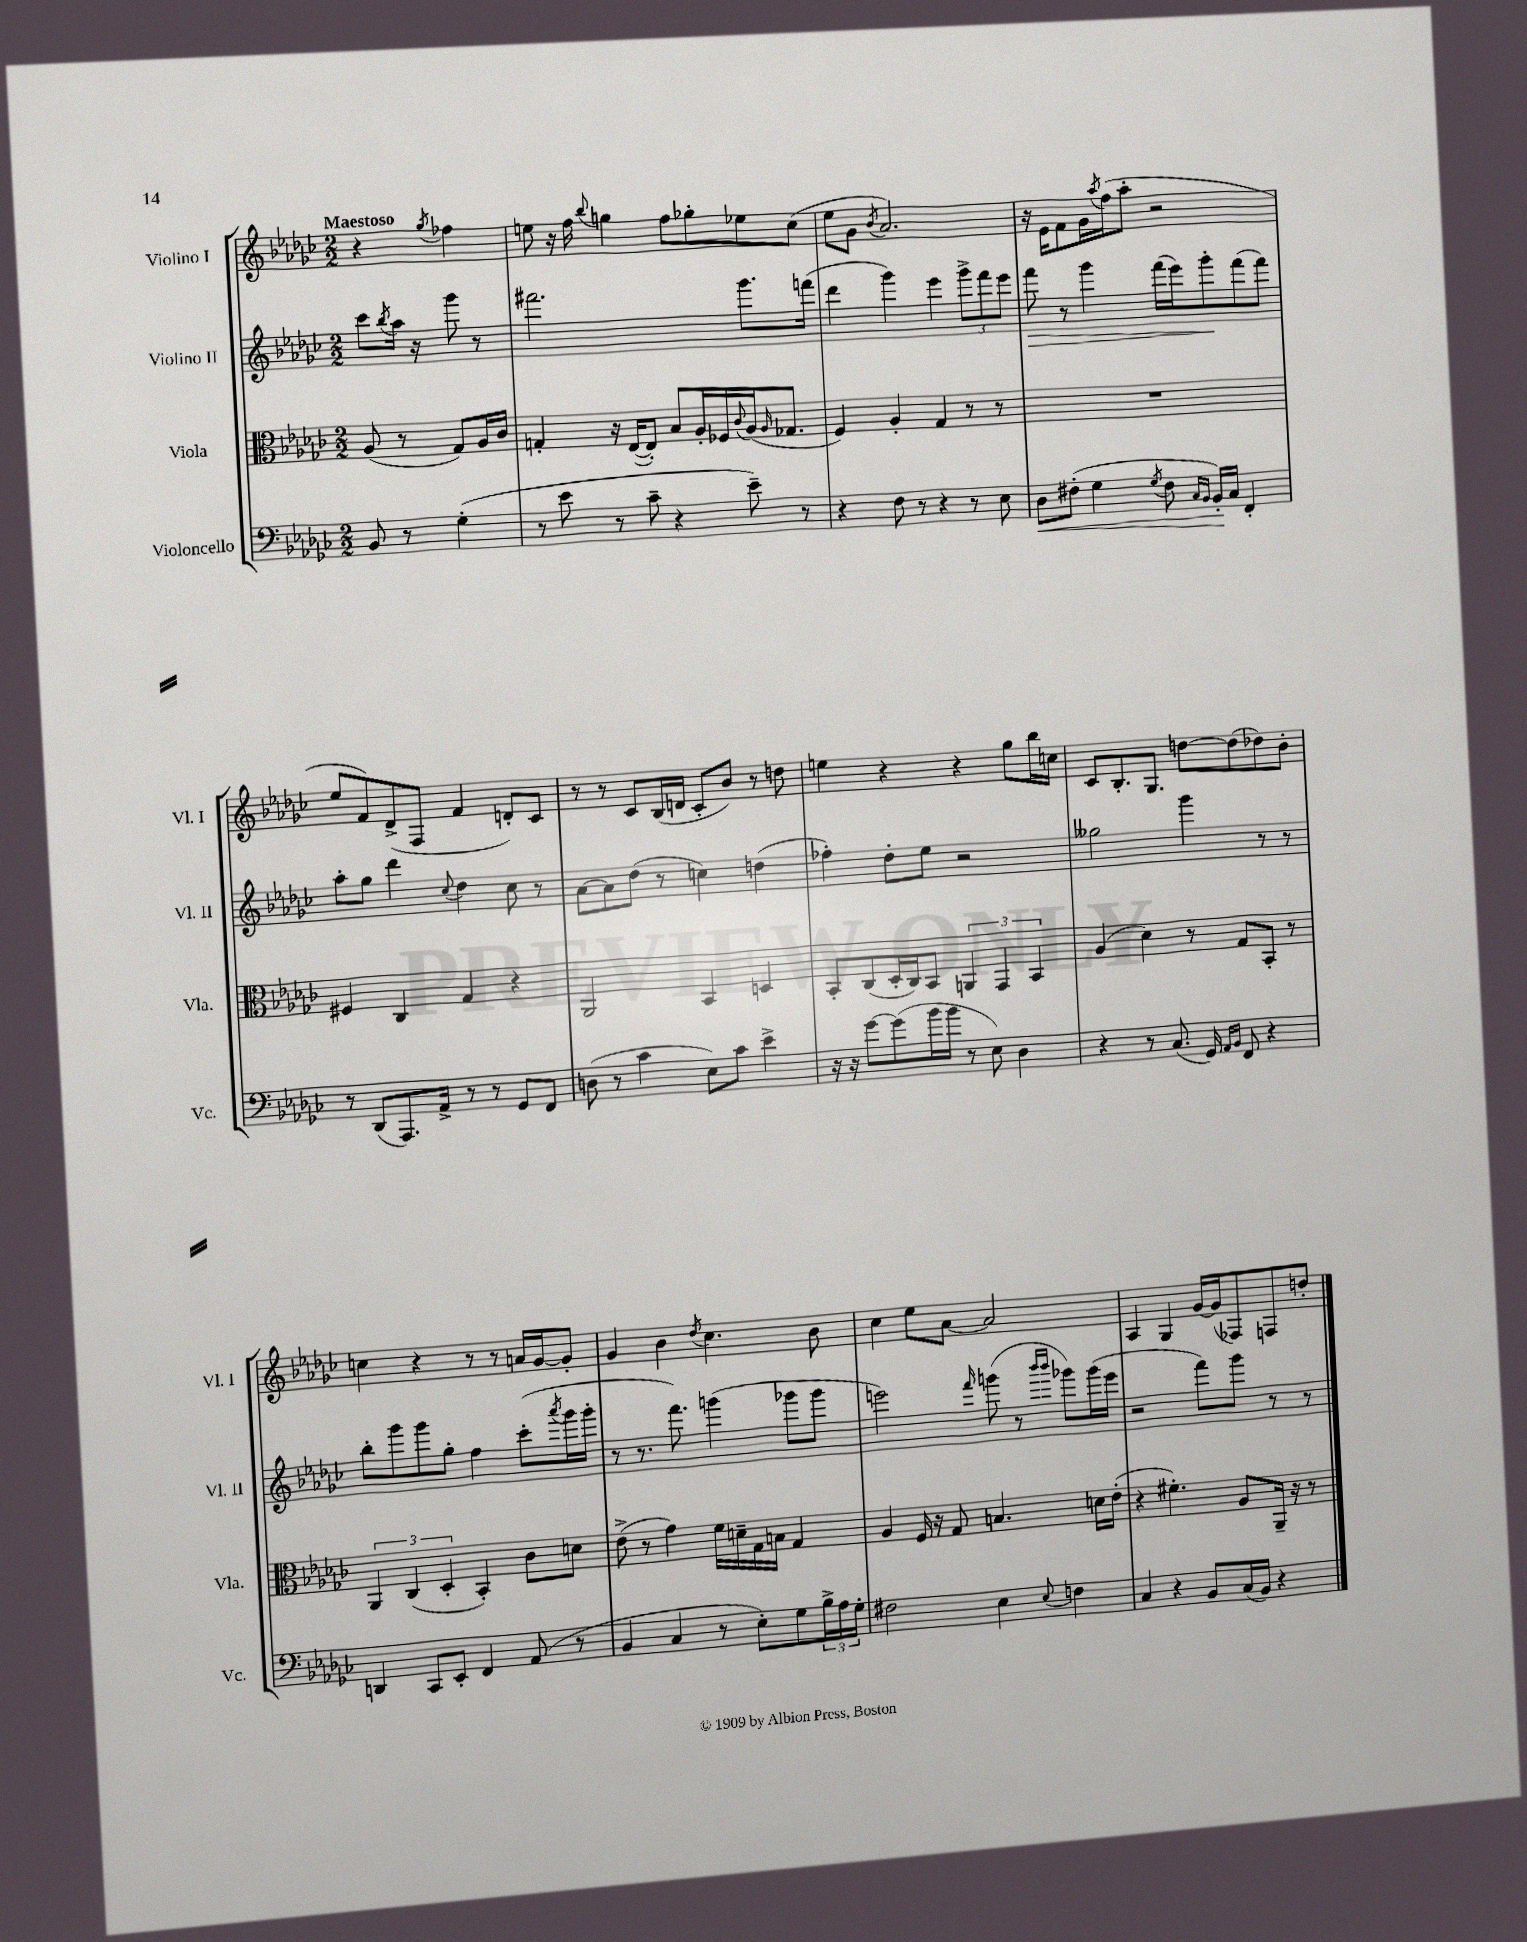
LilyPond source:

<<
\new StaffGroup <<
\new Staff = "s0" \with { instrumentName = "Violino I" shortInstrumentName = "Vl. I" } {
    \clef treble \key ges \major \numericTimeSignature \time 2/2 \partial 2 \tempo "Maestoso"
    r4 \acciaccatura { ges''8 } fes''4 |
    e''8 r16 f''16 \appoggiatura { bes''8 } g''4 f''8 ges''8-. ees''8 ces''8( |
    ees''8 ges'8 \acciaccatura { bes'8 } aes'2.) |
    r16 ees'16 f'8 ges'16 \acciaccatura { aes''8 } f''16( aes''8-. r2 |
    ees''8 f'8) des'8->( f8 f'4 d'8-.) ces'8 |
    r8 r8 ces'8 bes16( d'16 ces'8-. bes'8) r8 d''8 |
    e''4 r4 r4 ges''8 bes''16 c''16 |
    ces'8 bes8.-. ges8. d''8~ d''8( des''8) bes'8-. |
    c''4 r4 r8 r8 a'16 ges'16~ ges'8-. |
    ges'4 bes'4 \acciaccatura { des''8 } ces''4. bes'8 |
    ces''4 ees''8 aes'8~ aes'2 |
    aes4 ges4 ges'16~ ges'16( fes8) f8 d''8-. \bar "|." |
}
\new Staff = "s1" \with { instrumentName = "Violino II" shortInstrumentName = "Vl. II" } {
    \clef treble \key ges \major \numericTimeSignature \time 2/2 \partial 2
    ces'''8 \acciaccatura { bes''8 } aes''16 r16 ges'''8 r8 |
    fis'''2. ges'''8. f'''16( |
    des'''4 ges'''4) ees'''4 \tuplet 3/2 { ges'''8-> f'''8 ees'''8 } |
    f'''8\> r8 ges'''4 f'''16( ees'''16) ges'''8-.\! f'''8( f'''8) |
    aes''8-. ges''8 des'''4 \appoggiatura { ces''8 } des''4 ces''8 r8 |
    aes'8~ aes'8 des''8( r8 c''4) d''4( |
    fes''4-.) des''8-. ees''8 r2 |
    geses''2 ges'''4 r8 r8 |
    bes''8-. ges'''8 ges'''8 ges''8-. f''4 ces'''8-.( \acciaccatura { aes'''8 } ges'''16 ges'''16-. |
    r8 r8. f'''8.) g'''4( ges'''8 ges'''8 |
    e'''2) \grace { f'''16 } g'''8( r8 \grace { bes'''16 bes'''16 } ges'''8) ges'''16( e'''16 |
    r2 f'''8) ges'''8 r8 r8 \bar "|." |
}
\new Staff = "s2" \with { instrumentName = "Viola" shortInstrumentName = "Vla." } {
    \clef alto \key ges \major \numericTimeSignature \time 2/2 \partial 2
    aes8( r8 ges8) aes16 ces'16 |
    g4-. r16 ees16~( ees8-.) bes8 aes16-. fes16 \appoggiatura { ces'8 } aes16( \grace { aes16 } ges8. |
    f4) aes4-. ges4 r8 r8 |
    R1 |
    fis4 ces4 ges4 r4 |
    aes,2 bes,4 d4 |
    bes,8-. ces8( des16-. ces16) bes,8 \tuplet 3/2 { a,4 ges,4 bes,4 } |
    aes4( des'4) r8 ges8 bes,8-. r8 |
    \tuplet 3/2 { aes,4 ces4( des4-. } bes,4-.) ces'8 d'8 |
    ees'8->( r8 ges'4) f'16 d'16-- ges16 b16 ges4 |
    aes4 f16 r16 ges8 b4. d'16 ees'16-.( |
    r4 fis'4.-.) aes8 aes,16-- r16 r8 \bar "|." |
}
\new Staff = "s3" \with { instrumentName = "Violoncello" shortInstrumentName = "Vc." } {
    \clef bass \key ges \major \numericTimeSignature \time 2/2 \partial 2
    bes,8 r8 ges4-.( |
    r8 ees'8 r8 ces'8-- r4 ees'8--) r8 |
    r4 f8 r8 r4 r8 ees8 |
    des8\< fis8-.( ges4 \acciaccatura { ges8 } fis8 \grace { ces16 bes,16 } bes,16-.\!) ces16 f,4-. |
    r8 des,8( aes,,8.) aes,16-> r8 r8 ges,8 f,8 |
    d8( r8 ces'4 ees8) ces'8 ees'4-> |
    r16 r16 ges'8~ ges'8( bes'16 bes'16 r8 ees8) des4 |
    r4 r8 ces8.( ges,16) \grace { aes,16 bes,16 } f,8 r4 |
    d,4 ces,8 ees,8-. f,4 aes,8( r8 |
    bes,4 ces4 r8 ees8-.) ges8 \tuplet 3/2 { bes16-> aes16 ges16-. } |
    fis2 ees4 \appoggiatura { ees8 } f4 |
    ces4 r4 bes,8 ces16( bes,16) r4 \bar "|." |
}
>>
>>
\layout { \context { \Score \remove "Bar_number_engraver" } }
